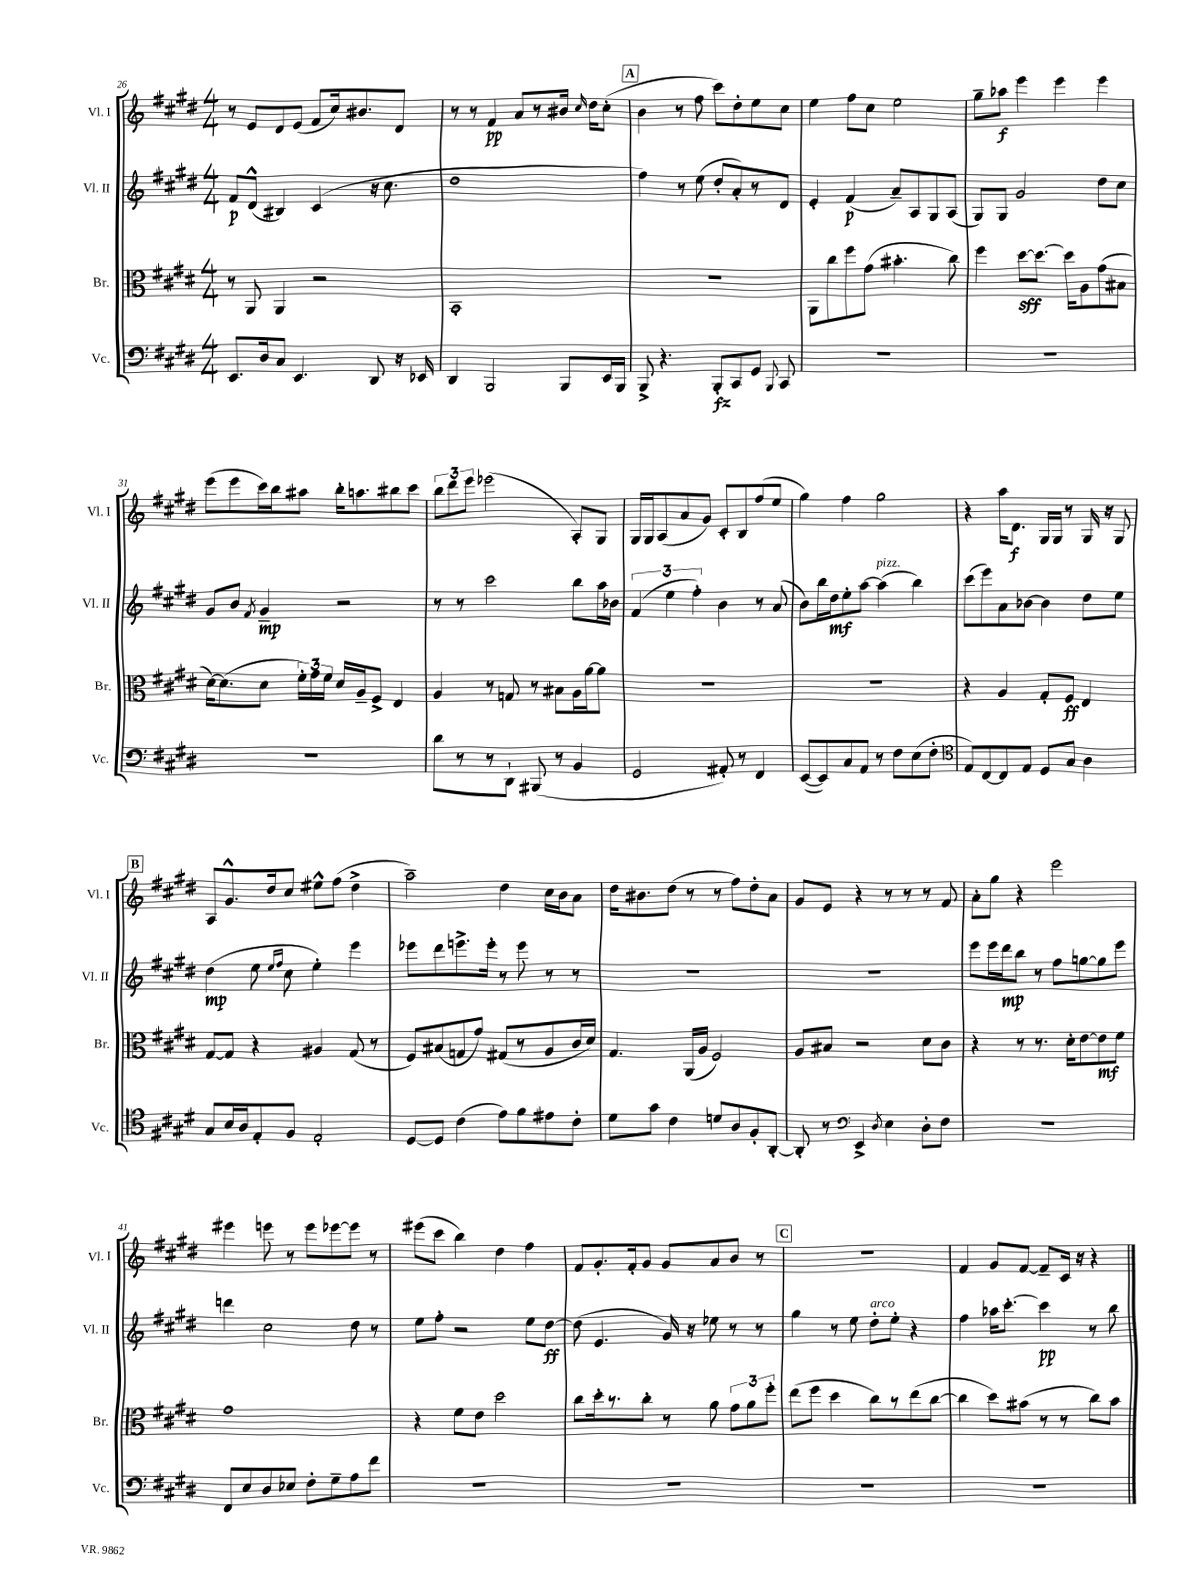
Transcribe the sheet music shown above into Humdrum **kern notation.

**kern	**dynam	**kern	**dynam	**kern	**dynam	**kern	**dynam
*part4	*part4	*part3	*part3	*part2	*part2	*part1	*part1
*staff4	*staff4	*staff3	*staff3	*staff2	*staff2	*staff1	*staff1
*I"Vc.	*	*I"Br.	*	*I"Vl. II	*	*I"Vl. I	*
*I'Vc.	*	*I'Br.	*	*I'Vl. II	*	*I'Vl. I	*
*clefF4	*	*clefC3	*	*clefG2	*	*clefG2	*
*k[f#c#g#d#]	*	*k[f#c#g#d#]	*	*k[f#c#g#d#]	*	*k[f#c#g#d#]	*
*M4/4	*	*M4/4	*	*M4/4	*	*M4/4	*
=26	=26	=26	=26	=26	=26	=26	=26
8.EE/L	.	8r	.	8f#/L	p	8r	.
.	.	8AA/	.	(8d#^^/J	.	8e/L	.
16D#/k	.	.	.	.	.	.	.
8C#/J	.	4AA/	.	4B#X/)	.	8d#/	.
4.EE/	.	.	.	.	.	(8e/J	.
.	.	2r	.	(4c#/	.	8f#/L	.
.	.	.	.	.	.	16cc#/k)	.
.	.	.	.	.	.	8.b#X/	.
8DD#/	.	.	.	16r	.	.	.
.	.	.	.	8.cc#\	.	.	.
16r	.	.	.	.	.	8d#/J	.
16EE-X/	.	.	.	.	.	.	.
=27	=27	=27	=27	=27	=27	=27	=27
4DD#/	.	1BB'	.	1dd#	.	8r	.
.	.	.	.	.	.	8r	.
2BBB/	.	.	.	.	.	4f#/	pp
.	.	.	.	.	.	8a/L	.
.	.	.	.	.	.	8r	.
8BBB/L	.	.	.	.	.	16b#X/Jk	.
.	.	.	.	.	.	16qqcc#/	.
.	.	.	.	.	.	16dd#\KL	.
16EE/L	.	.	.	.	.	(8cc#'\J	.
16BBB/JJ	.	.	.	.	.	.	.
!!LO:REH:place=s1:t=A
=28	=28	=28	=28	=28	=28	=28	=28
8BBB^/	.	1r	.	4ff#\)	.	4b\	.
4.r	.	.	.	.	.	.	.
.	.	.	.	8r	.	8r	.
.	.	.	.	(8ee\	.	8ff#\	.
8BBB'/L	fz	.	.	8dd#'/L	.	8ccc#\L)	.
8CC#/	.	.	.	8a'/)	.	8dd#'\	.
8GG#/J	.	.	.	8r	.	8ee\	.
8qqBBB/	.	.	.	.	.	.	.
8CC#/	.	.	.	8d#/J	.	8cc#\J	.
=29	=29	=29	=29	=29	=29	=29	=29
1r	.	8AA\L	.	4e'/	.	4ee\	.
.	.	8cc#\	.	.	.	.	.
.	.	8ff#\	.	(4f#/	p	8ff#\L	.
.	.	(8g#\J	.	.	.	8cc#\J	.
.	.	4.b#X'\	.	8a~/L)	.	2ee\	.
.	.	.	.	8A/	.	.	.
.	.	.	.	8G#/	.	.	.
.	.	8cc#\)	.	(8A/J	.	.	.
=30	=30	=30	=30	=30	=30	=30	=30
1r	.	4ff#\	.	8G#/L)	.	8gg#~\L	.
.	.	.	.	8G#/J	.	8aa-X\J	f
.	.	[8dd#\L	sff	2g#/	.	4eee\	.
.	.	8.dd#\J_	.	.	.	.	.
.	.	.	.	.	.	4eee\	.
.	.	16dd#\KL]	.	.	.	.	.
.	.	8A\	.	.	.	.	.
.	.	(8g#\	.	8dd#\L	.	4eee\	.
.	.	8B#X\J	.	8cc#\J	.	.	.
!!LO:LB:g=z
=31	=31	=31	=31	=31	=31	=31	=31
1r	.	[16d#\KL)	.	8g#/L	.	(8eee\L	.
.	.	(8.d#\]	.	.	.	.	.
.	.	.	.	8b/J	.	8eee\	.
.	.	.	.	8qf#/	.	.	.
.	.	8d#\J	.	4g#~/	mp	16ccc#\L)	.
.	.	.	.	.	.	16bb\J	.
.	.	24f#'\LL)	.	.	.	8aa#X\J	.
.	.	24g#\	.	.	.	.	.
.	.	24f#\JJ	.	.	.	.	.
.	.	16d#/LL	.	2r	.	16bb'\KL	.
.	.	16A~/J	.	.	.	8.aan\	.
.	.	8F#^/J	.	.	.	.	.
.	.	4E/	.	.	.	8bb#X\	.
.	.	.	.	.	.	8ccc#\J	.
=32	=32	=32	=32	=32	=32	=32	=32
8d#\L	.	4A/	.	8r	.	12bb\L	.
.	.	.	.	.	.	12ddd#\	.
8r	.	.	.	8r	.	.	.
.	.	.	.	.	.	12eee\J	.
8r	.	8r	.	2ccc#\	.	(2eee-X\	.
8DD#`\J	.	8Gn/	.	.	.	.	.
(8BBB#X/	.	8r	.	.	.	.	.
8r	.	8B#X\L	.	.	.	.	.
4BB/	.	16A\L	.	8bb\L	.	8A'/L)	.
.	.	[16a\J	.	.	.	.	.
.	.	8a\J]	.	16aa\L	.	8G#/J	.
.	.	.	.	16b-X\JJ	.	.	.
=33	=33	=33	=33	=33	=33	=33	=33
2GG#/	.	1r	.	(6f#/	.	16G#/LL	.
.	.	.	.	.	.	16G#/J	.
.	.	.	.	.	.	(8A/	.
.	.	.	.	6ee\	.	.	.
.	.	.	.	.	.	8a/	.
.	.	.	.	6ff#'\)	.	.	.
.	.	.	.	.	.	8g#/J)	.
8AA#X'/)	.	.	.	4b\	.	8c#'/L	.
8r	.	.	.	.	.	8B/	.
4FF#/	.	.	.	8r	.	(8ff#/	.
.	.	.	.	(8a/	.	8ee/J	.
=34	=34	=34	=34	=34	=34	=34	=34
([8EE/L	.	1r	.	8b\L)	.	4gg#\)	.
8EE/])	.	.	.	16bb\L	.	.	.
.	.	.	.	16dd#\J	mf	.	.
8C#/	.	.	.	8ee'\	.	4ff#\	.
8AA/J	.	.	.	[8aa\J	.	.	.
!	!	!	!	!LO:TX:a:i:t=pizz.	!	!	!
8r	.	.	.	(4aa\]	.	2gg#\	.
8F#\L	.	.	.	.	.	.	.
(8E\	.	.	.	4bb\)	.	.	.
8F#'\J	.	.	.	.	.	.	.
=35	=35	=35	=35	=35	=35	=35	=35
*clefC4	*	*	*	*	*	*	*
8E/L)	.	4r	.	(8ccc#\L	.	4r	.
[8C#/	.	.	.	8eee\)	.	.	.
8C#/]	.	4A/	.	8a\	.	16aa\KL	.
.	.	.	.	.	.	8.d#\J	f
8E/J	.	.	.	[8b-X\J	.	.	.
8D#/L	.	8G#'/L	.	4b-\]	.	16G#/LL	.
.	.	.	.	.	.	16G#/JJ	.
8G#/J	.	8F#/J	ff	.	.	8r	.
4A\	.	4E/	.	8dd#\L	.	16G#/	.
.	.	.	.	.	.	16r	.
.	.	.	.	8ee\J	.	8G#/	.
!!LO:LB:g=z
!!LO:REH:place=s1:t=B
=36	=36	=36	=36	=36	=36	=36	=36
8G#/L	.	[8G#/L	.	(4dd#\	mp	8A/L	.
16B/L	.	8G#/J]	.	.	.	8.g#^^/	.
16A/J	.	.	.	.	.	.	.
8E'/	.	4r	.	8ee\	.	.	.
.	.	.	.	.	.	16dd#/k	.
.	.	.	.	16qqee/LL	.	.	.
.	.	.	.	16qqff#/JJ	.	.	.
8F#/J	.	.	.	8cc#\	.	8cc#/J	.
2E'/	.	4A#X/	.	4ee'\)	.	8ee#X^^\L	.
.	.	.	.	.	.	(8ff#\J	.
.	.	(8G#/	.	4eee\	.	4dd#^\	.
.	.	8r	.	.	.	.	.
=37	=37	=37	=37	=37	=37	=37	=37
[8D#/L	.	8F#/L)	.	8eee-X\L	.	2aa~\)	.
8D#/J]	.	(8B#X/	.	8ddd#\	.	.	.
(4c#\	.	8Gn/	.	8.eeen^\	.	.	.
.	.	8g#/J)	.	.	.	.	.
.	.	.	.	16eee'\Jk	.	.	.
8e\L)	.	(8G#X/L	.	8r	.	4dd#\	.
8f#\	.	8r	.	8eee\	.	.	.
8e#X\	.	8A/	.	8r	.	16cc#\LL	.
.	.	.	.	.	.	16b\J	.
8c#'\J	.	16c#/L	.	8r	.	8a\J	.
.	.	16d#/JJ)	.	.	.	.	.
=38	=38	=38	=38	=38	=38	=38	=38
8d#\L	.	4.G#/	.	1r	.	16dd#\KL	.
.	.	.	.	.	.	8.b#X\	.
8g#\J	.	.	.	.	.	.	.
4c#\	.	.	.	.	.	(8dd#\J	.
.	.	(16AA/LL	.	.	.	8r	.
.	.	16A/JJ	.	.	.	.	.
8dn/L	.	2F#/)	.	.	.	8r	.
8A/	.	.	.	.	.	8ff#\L)	.
8F#'/	.	.	.	.	.	8dd#'\	.
[8AA'/J	.	.	.	.	.	8a\J	.
=39	=39	=39	=39	=39	=39	=39	=39
8AA'/]	.	8A/L	.	1r	.	8g#/L	.
8r	.	8B#X/J	.	.	.	8e/J	.
*clefF4	*	*	*	*	*	*	*
4EE^/	.	2r	.	.	.	4r	.
8qD#/	.	.	.	.	.	.	.
4E\	.	.	.	.	.	8r	.
.	.	.	.	.	.	8r	.
8D#'\L	.	8d#\L	.	.	.	8r	.
8F#\J	.	8c#\J	.	.	.	8f#/	.
=40	=40	=40	=40	=40	=40	=40	=40
1r	.	4r	.	8eee\L	.	8a'\L	.
.	.	.	.	16eee\L	.	8gg#\J	.
.	.	.	.	16ddd#\J	mp	.	.
.	.	8r	.	8bb\J	.	4r	.
.	.	8.r	.	8r	.	.	.
.	.	.	.	8ff#\L	.	2eee\	.
.	.	16d#'\KL	.	.	.	.	.
.	.	[8e\	.	[8ggn\	.	.	.
.	.	8e\]	mf	8gg\]	.	.	.
.	.	8f#\J	.	8eee\J	.	.	.
!!LO:LB:g=z
=41	=41	=41	=41	=41	=41	=41	=41
8FF#/L	.	1g#	.	4dddn\	.	4eee#X\	.
8E/	.	.	.	.	.	.	.
8D#/	.	.	.	2cc#\	.	8eeen\	.
8E-X/J	.	.	.	.	.	8r	.
8F#'\L	.	.	.	.	.	8eee\L	.
8G#~\	.	.	.	.	.	[8eee-X\	.
8A\	.	.	.	8dd#\	.	8eee-\J]	.
8f#\J	.	.	.	8r	.	8r	.
=42	=42	=42	=42	=42	=42	=42	=42
1r	.	4r	.	8ee\L	.	(8eee#X\L	.
.	.	.	.	8ff#'\J	.	8ccc#\J	.
.	.	8f#\L	.	2r	.	4bb\)	.
.	.	8e\J	.	.	.	.	.
.	.	2dd#\	.	.	.	4dd#\	.
.	.	.	.	8ee\L	.	4ff#\	.
.	.	.	.	[8dd#\J	ff	.	.
=43	=43	=43	=43	=43	=43	=43	=43
1r	.	8cc#\L	.	(8dd#\]	.	8f#/L	.
.	.	16dd#'\k	.	4.e/	.	8.g#'/	.
.	.	8.r	.	.	.	.	.
.	.	.	.	.	.	16f#'/k	.
.	.	8cc#'\J	.	.	.	8g#/J	.
.	.	8r	.	16g#/)	.	8g#/L	.
.	.	.	.	16r	.	.	.
.	.	8a\	.	8ee-X\	.	8a/	.
.	.	12g#\L	.	8r	.	8b/J	.
.	.	12a\	.	.	.	.	.
.	.	.	.	8r	.	8r	.
.	.	12ff#'\J	.	.	.	.	.
!!LO:REH:place=s1:t=C
=44	=44	=44	=44	=44	=44	=44	=44
1r	.	(8ee\L	.	4gg#\	.	1r	.
.	.	8ff#\J	.	.	.	.	.
.	.	4dd#\	.	8r	.	.	.
.	.	.	.	8ee\	.	.	.
!	!	!	!	!LO:TX:a:i:t=arco	!	!	!
.	.	8cc#\L)	.	8dd#'\L	.	.	.
.	.	8r	.	8ee'\J	.	.	.
.	.	(8ee\	.	4r	.	.	.
.	.	[8cc#\J	.	.	.	.	.
=45	=45	=45	=45	=45	=45	=45	=45
1r	.	4cc#\]	.	4ff#\	.	4f#/	.
.	.	8dd#\L)	.	16aa-X\KL	.	8g#/L	.
.	.	.	.	[8.ccc#'\J	.	.	.
.	.	(8b#X\J	.	.	.	[8f#/J	.
.	.	8r	.	4ccc#\]	pp	8f#~/L]	.
.	.	8r	.	.	.	16c#/Jk	.
.	.	.	.	.	.	16r	.
.	.	8cc#\L)	.	8r	.	4r	.
.	.	8b#\J	.	8bb\	.	.	.
==	==	==	==	==	==	==	==
*-	*-	*-	*-	*-	*-	*-	*-
